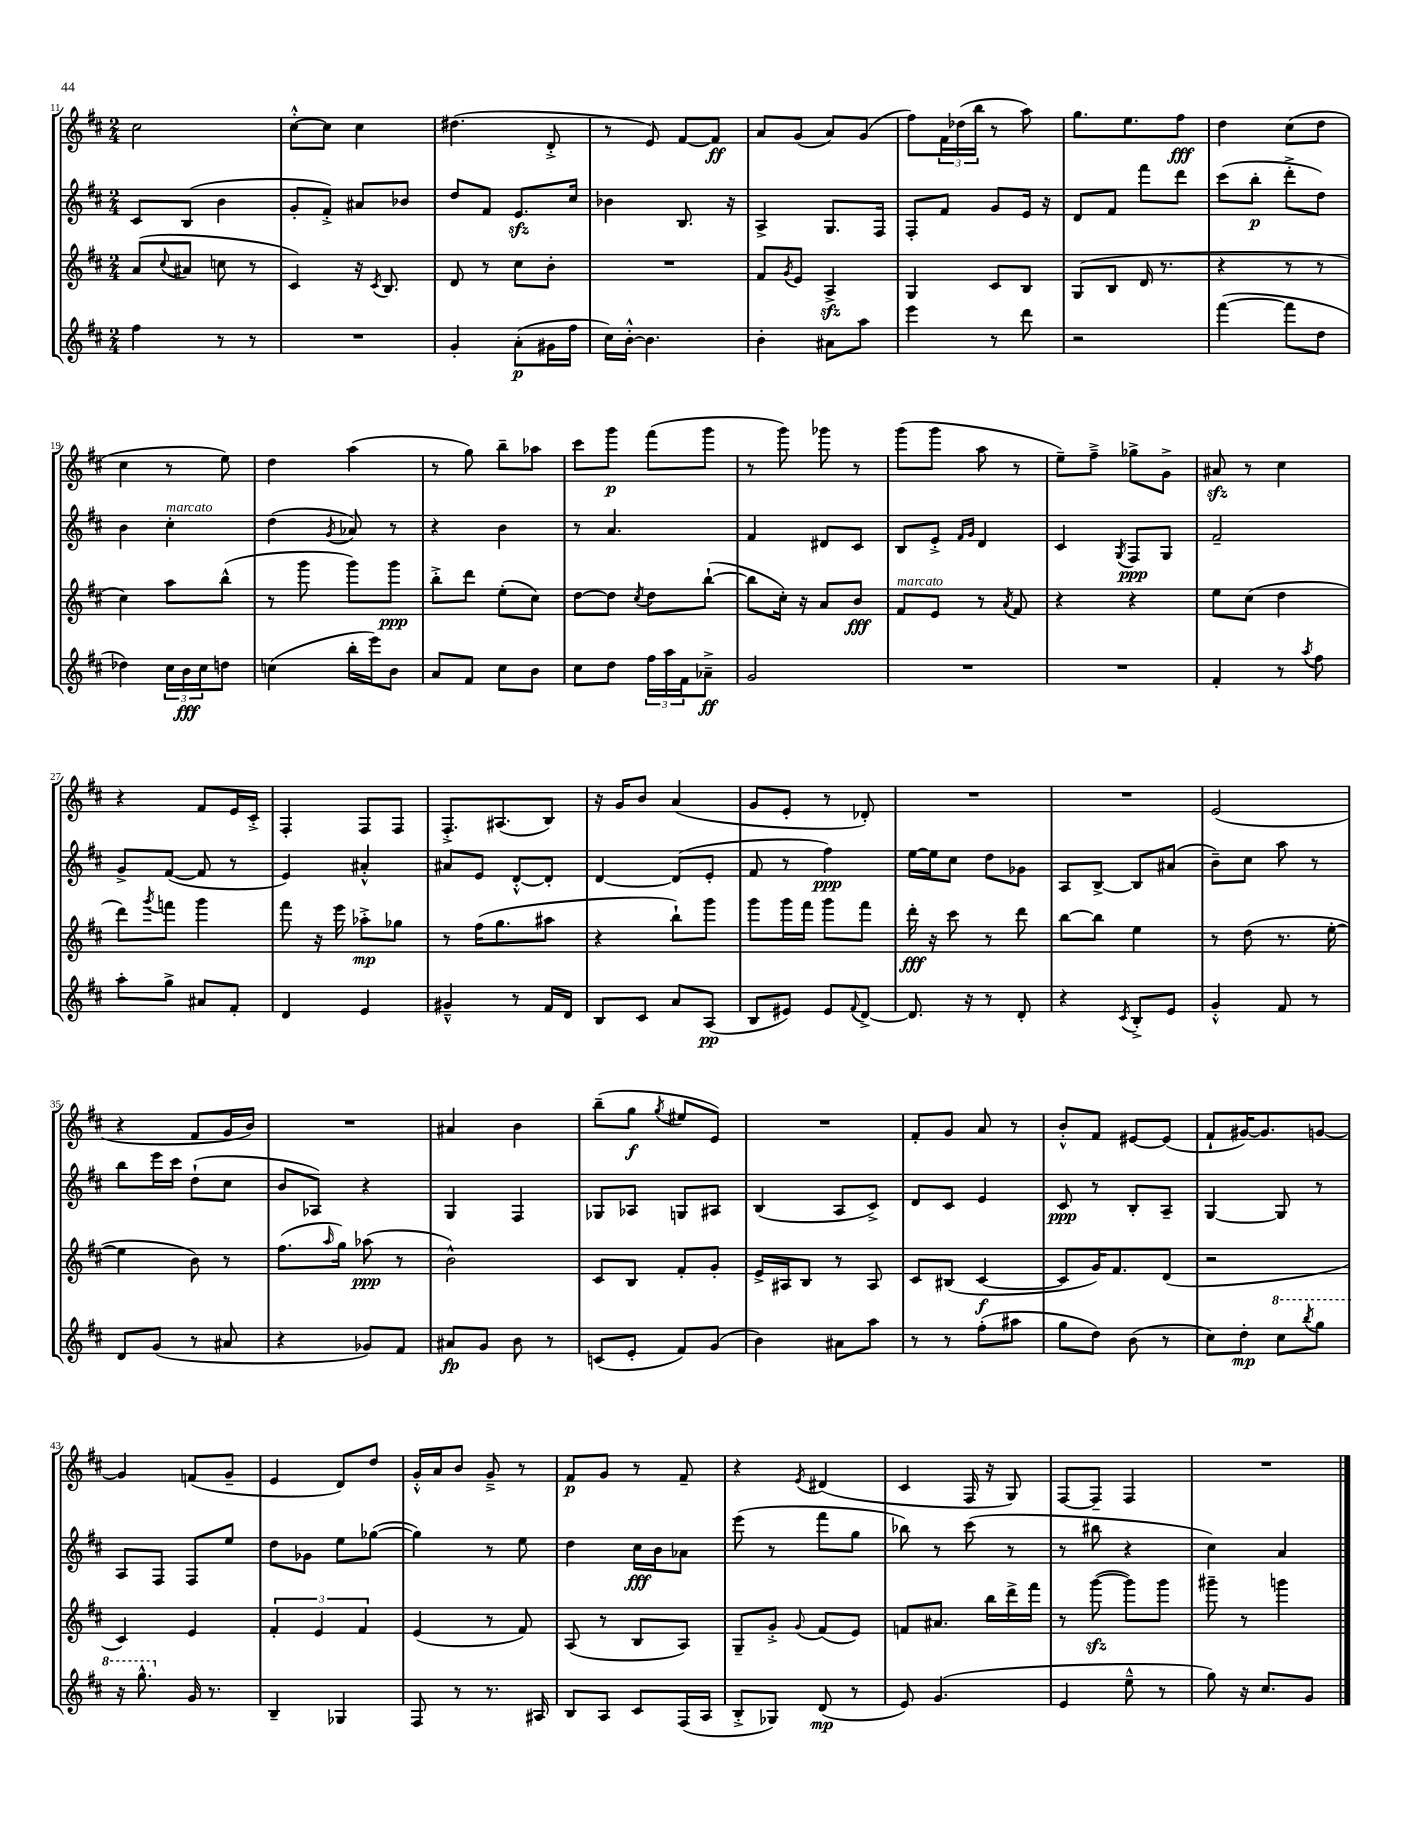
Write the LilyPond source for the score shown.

<<
\new StaffGroup <<
\new Staff = "s0" {
    \clef treble \key d \major \numericTimeSignature \time 2/4
    cis''2 |
    cis''8~-.-^ cis''8 cis''4 |
    dis''4.( d'8-.-> |
    r8 e'8) fis'8~ fis'8\ff |
    a'8 g'8( a'8) g'8( |
    fis''8) \tuplet 3/2 { fis'16 des''16( b''16 } r8 a''8) |
    g''8. e''8. fis''8\fff |
    d''4 cis''8( d''8 |
    cis''4 r8 e''8) |
    d''4 a''4( |
    r8 g''8) b''8-- aes''8 |
    cis'''8 g'''8\p fis'''8( g'''8 |
    r8 g'''8) ges'''8 r8 |
    g'''8( g'''8 a''8 r8 |
    e''8--) fis''8---> ges''8-> g'8-> |
    ais'8\sfz r8 cis''4 |
    r4 fis'8 e'16 cis'16-.-> |
    fis4-. fis8 fis8 |
    fis8.-.-> ais8.( b8) |
    r16 g'16 b'8 a'4( |
    g'8 e'8-. r8 des'8-.) |
    R2 |
    R2 |
    e'2( |
    r4 fis'8 g'16 b'16) |
    R2 |
    ais'4 b'4 |
    b''8--( g''8\f \acciaccatura { g''8 } eis''8 e'8) |
    R2 |
    fis'8-. g'8 a'8 r8 |
    b'8-.-^ fis'8 eis'8~ eis'8( |
    fis'8-! gis'16~) gis'8. g'8~ |
    g'4 f'8( g'8-- |
    e'4 d'8) d''8 |
    g'16-.-^ a'16 b'8 g'8---> r8 |
    fis'8\p g'8 r8 fis'8-- |
    r4 \acciaccatura { e'8 } dis'4( |
    cis'4 fis16 r16 g8) |
    fis8~ fis8-- fis4 |
    R2 \bar "|." |
}
\new Staff = "s1" {
    \clef treble \key d \major \numericTimeSignature \time 2/4
    cis'8 b8( b'4 |
    g'8-. fis'8-.->) ais'8 bes'8 |
    d''8 fis'8 e'8.\sfz cis''16 |
    bes'4 b8. r16 |
    a4-> g8. fis16 |
    fis8-. fis'8 g'8 e'16 r16 |
    d'8 fis'8 fis'''8 d'''8 |
    cis'''8( b''8-.\p d'''8-.-> d''8) |
    b'4 cis''4-.^\markup { \italic "marcato" } |
    d''4( \acciaccatura { g'8 } aes'8) r8 |
    r4 b'4 |
    r8 a'4. |
    fis'4 dis'8 cis'8 |
    b8 e'8-.-> \grace { fis'16 g'16 } d'4 |
    cis'4 \acciaccatura { g8 } fis8\ppp g8 |
    fis'2-- |
    g'8-> fis'8~( fis'8 r8 |
    e'4) ais'4-.-^ |
    ais'8 e'8 d'8~-.-^ d'8-. |
    d'4~ d'8( e'8-. |
    fis'8 r8 fis''4\ppp) |
    e''16~ e''16 cis''8 d''8 ges'8 |
    a8 b8~-> b8 ais'8( |
    b'8--) cis''8 a''8 r8 |
    b''8 e'''16 cis'''16 d''8-!( cis''8 |
    b'8 aes8) r4 |
    g4 fis4 |
    ges8 aes8 g8 ais8 |
    b4( a8 cis'8->) |
    d'8 cis'8 e'4 |
    cis'8\ppp r8 b8-. a8-- |
    g4~ g8 r8 |
    a8 fis8 fis8 e''8 |
    d''8 ges'8 e''8 ges''8~( |
    ges''4) r8 e''8 |
    d''4 cis''16\fff b'16 aes'8 |
    e'''8( r8 fis'''8 g''8 |
    bes''8) r8 cis'''8( r8 |
    r8 bis''8 r4 |
    cis''4) a'4 \bar "|." |
}
\new Staff = "s2" {
    \clef treble \key d \major \numericTimeSignature \time 2/4
    a'8( \appoggiatura { cis''8 } ais'8 c''8 r8 |
    cis'4) r16 \acciaccatura { cis'8 } b8. |
    d'8 r8 cis''8 b'8-. |
    R2 |
    fis'8 \acciaccatura { g'8 } e'8 a4->\sfz |
    g4 cis'8 b8 |
    g8( b8 d'16 r8. |
    r4 r8 r8 |
    cis''4) a''8 b''8-^( |
    r8 g'''8 g'''8) g'''8\ppp |
    b''8-.-> d'''8 e''8-.( cis''8) |
    d''8~ d''8 \acciaccatura { cis''8 } d''8 b''8~-!( |
    b''8 cis''16-.) r16 a'8 b'8\fff |
    fis'8^\markup { \italic "marcato" } e'8 r8 \acciaccatura { a'8 } fis'8 |
    r4 r4 |
    e''8 cis''8( d''4 |
    d'''8) \acciaccatura { g'''8 } f'''8 g'''4 |
    fis'''8 r16 e'''16 aes''8-.->\mp ges''8 |
    r8 fis''16( g''8. ais''8 |
    r4 b''8-!) g'''8 |
    g'''8 g'''16 fis'''16 g'''8 fis'''8 |
    d'''16-.\fff r16 cis'''8 r8 d'''8 |
    b''8~ b''8 e''4 |
    r8 d''8( r8. e''16~-. |
    e''4 b'8) r8 |
    fis''8.( \grace { a''16 } g''16) aes''8\ppp( r8 |
    b'2-^) |
    cis'8 b8 fis'8-. g'8-. |
    e'16-> ais16 b8 r8 ais8 |
    cis'8 bis8( cis'4~\f |
    cis'8 g'16) fis'8. d'8( |
    r2 |
    cis'4) e'4 |
    \tuplet 3/2 { fis'4-. e'4 fis'4 } |
    e'4( r8 fis'8) |
    a8( r8 b8 a8) |
    g8-- g'8-.-> \appoggiatura { g'8 } fis'8( e'8) |
    f'8 ais'8. b''16 d'''16-> fis'''16 |
    r8 g'''8~\sfz( g'''8) g'''8 |
    gis'''8-- r8 g'''4 \bar "|." |
}
\new Staff = "s3" {
    \clef treble \key d \major \numericTimeSignature \time 2/4
    fis''4 r8 r8 |
    R2 |
    g'4-. a'8-.\p( gis'16 fis''16 |
    cis''16) b'16~-.-^ b'4. |
    b'4-. ais'8 a''8 |
    e'''4 r8 d'''8 |
    r2 |
    fis'''4~( fis'''8 d''8 |
    des''4) \tuplet 3/2 { cis''16 b'16\fff cis''16 } d''8 |
    c''4( b''16-. e'''16) b'8 |
    a'8 fis'8 cis''8 b'8 |
    cis''8 d''8 \tuplet 3/2 { fis''16 a''16 fis'16 } aes'8--->\ff |
    g'2 |
    R2 |
    R2 |
    fis'4-. r8 \acciaccatura { a''8 } fis''8 |
    a''8-. g''8-> ais'8 fis'8-. |
    d'4 e'4 |
    gis'4---^ r8 fis'16 d'16 |
    b8 cis'8 a'8 a8\pp( |
    b8 eis'8) eis'8 \appoggiatura { fis'8 } d'8~-> |
    d'8. r16 r8 d'8-. |
    r4 \acciaccatura { cis'8 } b8-.-> e'8 |
    g'4-.-^ fis'8 r8 |
    d'8 g'8( r8 ais'8 |
    r4 ges'8) fis'8 |
    ais'8\fp g'8 b'8 r8 |
    c'8( e'8-. fis'8) g'8( |
    b'4) ais'8 a''8 |
    r8 r8 fis''8-.( ais''8 |
    g''8 d''8) b'8( r8 |
    cis''8) d''8-.\mp \ottava #1 cis'''8 \acciaccatura { b'''8 } g'''8 |
    r16 g'''8.-^ \ottava #0 g'16 r8. |
    b4-- ges4 |
    fis8 r8 r8. ais16 |
    b8 a8 cis'8 fis16( a16 |
    b8-.-> ges8) d'8\mp( r8 |
    e'8) g'4.( |
    e'4 e''8---^ r8 |
    g''8) r16 cis''8. g'8 \bar "|." |
}
>>
>>
\layout { \context { \Score currentBarNumber = #11 } }
